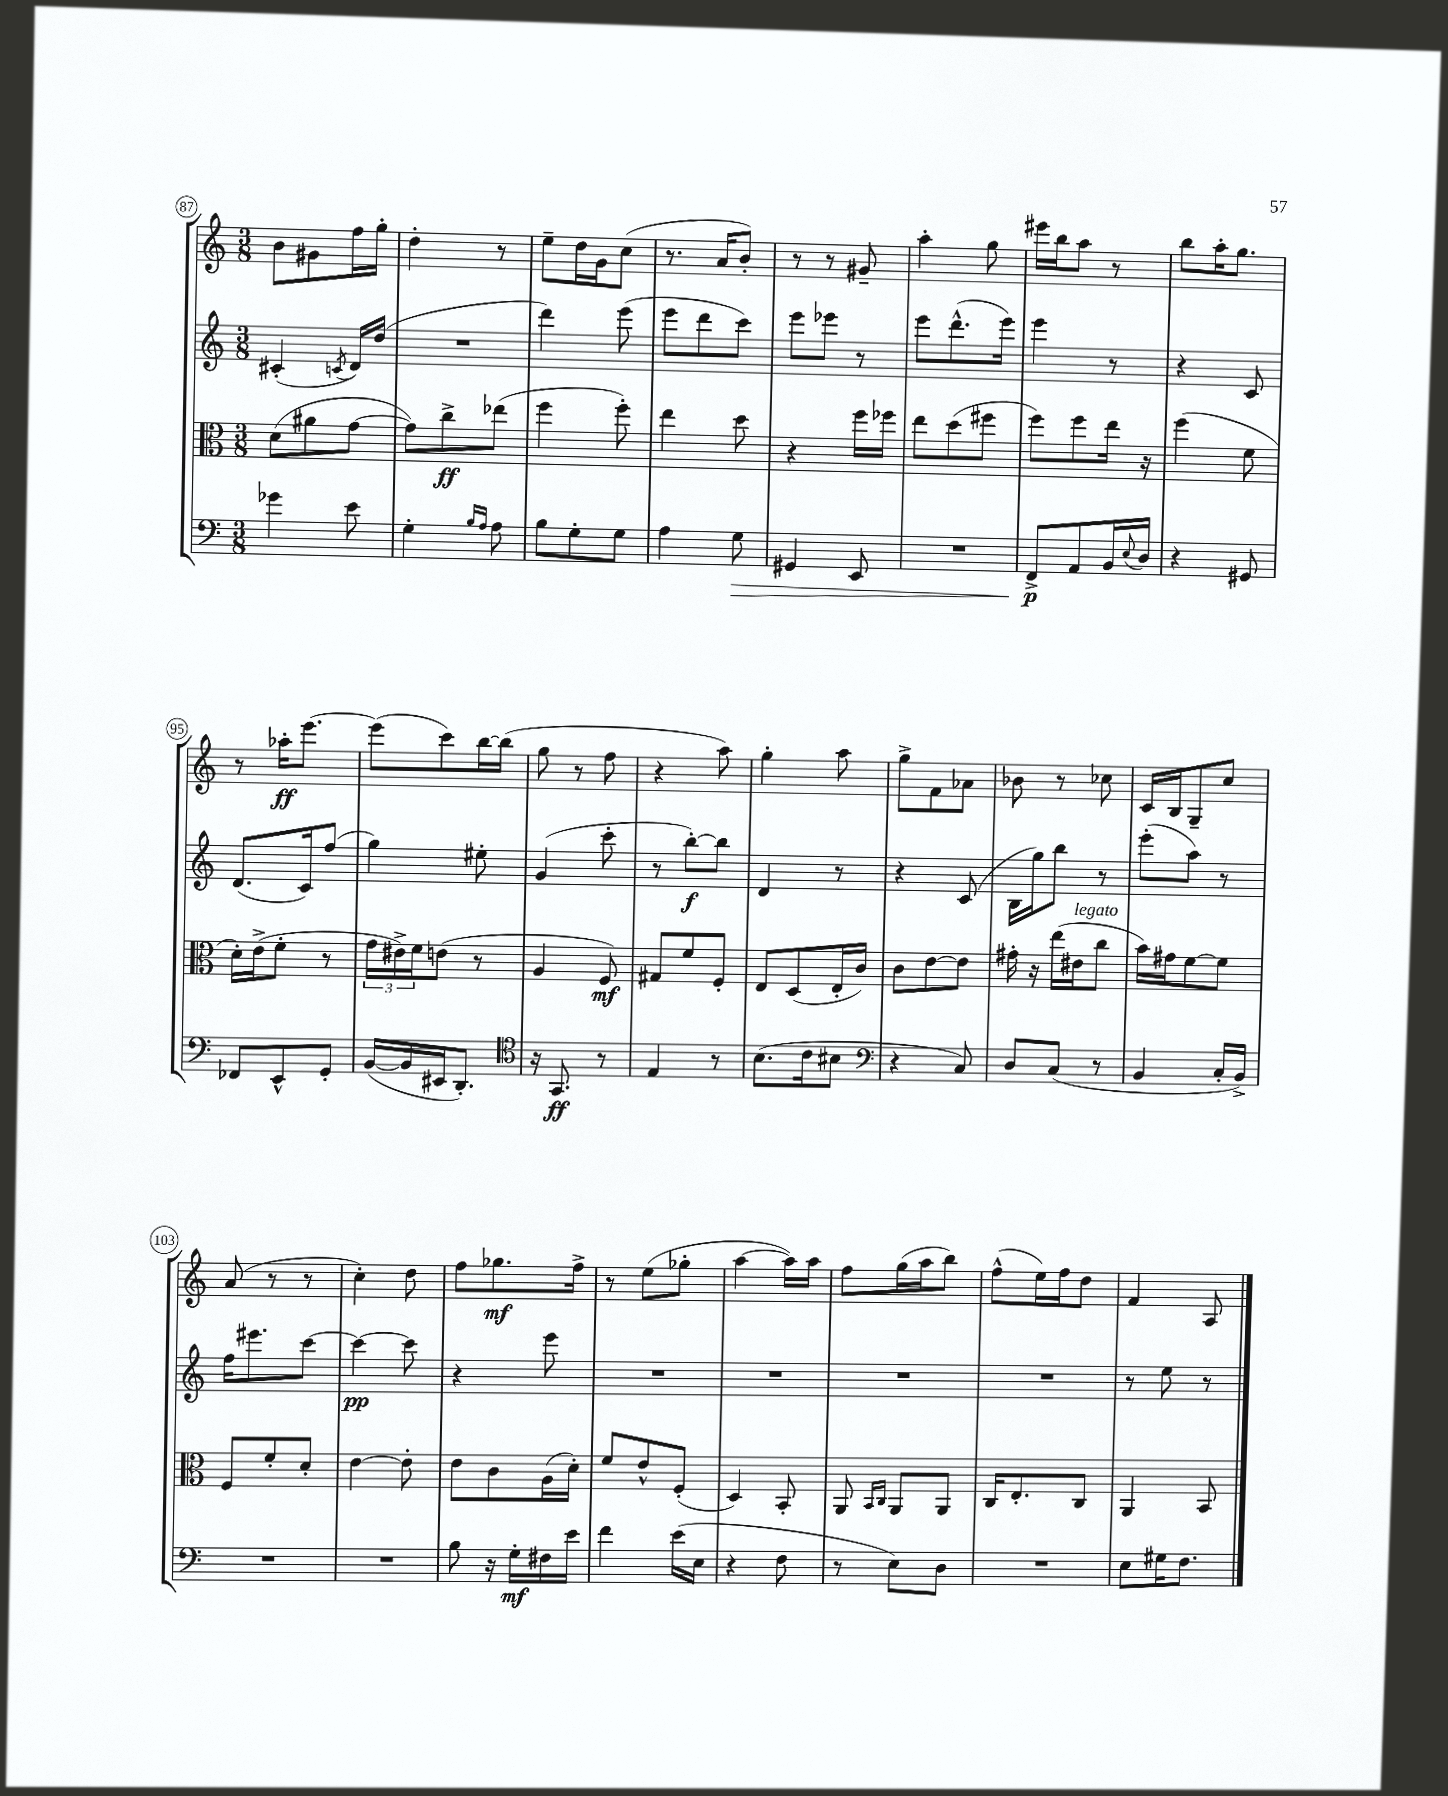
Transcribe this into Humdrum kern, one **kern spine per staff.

**kern	**kern	**kern	**kern
*staff4	*staff3	*staff2	*staff1
*clefF4	*clefC3	*clefG2	*clefG2
*k[]	*k[]	*k[]	*k[]
*M3/8	*M3/8	*M3/8	*M3/8
4g-	(8d	(4c#'	8b
.	8a#	.	8g#
.	.	8qc	.
8e	[8g	16d)	16ff
.	.	(16dd	16gg'
=	=	=	=
4G'	8g])	4.r	4dd'
.	8cc^	.	.
16qqB	.	.	.
16qqA	.	.	.
8A	(8ee-	.	8r
=	=	=	=
8B	4ff	4ddd)	8ee~
8G'	.	.	16dd
.	.	.	16g
8G	8ff')	(8eee	(8cc
=	=	=	=
4A	4ee	8eee	8.r
.	.	8ddd	.
.	.	.	16a
8G	8dd	8ccc)	8b')
=	=	=	=
4GG#	4r	8eee	8r
.	.	8eee-	8r
8EE	16ff	8r	8g#~
.	16ff-	.	.
=	=	=	=
4.r	8ee	8eee	4aa'
.	(8dd	(8.ddd^^	.
.	8ff#	.	8gg
.	.	16eee)	.
=	=	=	=
8FF^	8ff)	4eee	16eee#
.	.	.	16bb
8AA	8ff	.	8aa
16BB	16ee	8r	8r
8qqE	.	.	.
16D	16r	.	.
=	=	=	=
4r	(4ff	4r	8bb
.	.	.	16aa'
.	.	.	8.gg
8GG#	8f	8c	.
=	=	=	=
8FF-	16d')	(8.d	8r
.	(16e^	.	.
8EE^^	8f'	.	16aa-'
.	.	16c)	[8.eee
8GG'	8r	(8ff	.
=	=	=	=
([16BB	24g	4gg)	(8eee]
.	24e#^)	.	.
16BB]	.	.	.
.	24f	.	.
16EE#	(8e	.	8ccc)
8.DD')	.	.	.
.	8r	8ee#'	[16bb
.	.	.	(16bb]
=	=	=	=
*clefC4	*	*	*
16r	4A	(4g	8gg
8.GG	.	.	.
.	.	.	8r
8r	8F)	8ccc'	8ff
=	=	=	=
4E	8G#	8r	4r
.	8f	[8bb')	.
8r	8F'	8bb]	8aa)
=	=	=	=
(8.B	8E	4d	4gg'
.	(8D	.	.
16c	.	.	.
8B#	16E'	8r	8aa
.	16c)	.	.
=	=	=	=
*clefF4	*	*	*
4r	8c	4r	8gg^
.	[8e	.	8f
8C)	8e]	(8c	8a-
=	=	=	=
8D	16g#'	16B	8b-
.	16r	16gg)	.
(8C	(16ee	8bb	8r
.	16e#	.	.
8r	8cc	8r	8cc-
=	=	=	=
4BB	16b)	(8eee'	16c
.	16g#	.	16B
.	[8f	8aa)	8G~
16C'	8f]	8r	8cc
16BB^)	.	.	.
=	=	=	=
4.r	8F	16ff	(8a
.	.	8.eee#	.
.	8f'	.	8r
.	8d'	[8ccc	8r
=	=	=	=
4.r	[4e	4ccc_	4cc')
.	8e']	8ccc]	8dd
=	=	=	=
8B	8e	4r	8ff
16r	8c	.	8.gg-
16G'	.	.	.
16F#	(16A	8eee	.
16e	16d')	.	16ff^
=	=	=	=
4f	8f	4.r	8r
.	8e^^	.	(8ee
(16e	(8F'	.	8gg-'
16E	.	.	.
=	=	=	=
4r	4D)	4.r	[4aa
8F	8BB'	.	16aa])
.	.	.	16aa
=	=	=	=
8r	8AA	4.r	8ff
.	16qqBB	.	.
.	16qqC	.	.
8E)	8AA	.	(16gg
.	.	.	16aa
8D	8AA	.	8bb)
=	=	=	=
4.r	16C	4.r	(8ff^^
.	8.E'	.	.
.	.	.	16ee)
.	.	.	16ff
.	8C	.	8dd
=	=	=	=
8E	4AA	8r	4f
16G#	.	8ee	.
8.F	.	.	.
.	8BB	8r	8A
==	==	==	==
*-	*-	*-	*-
